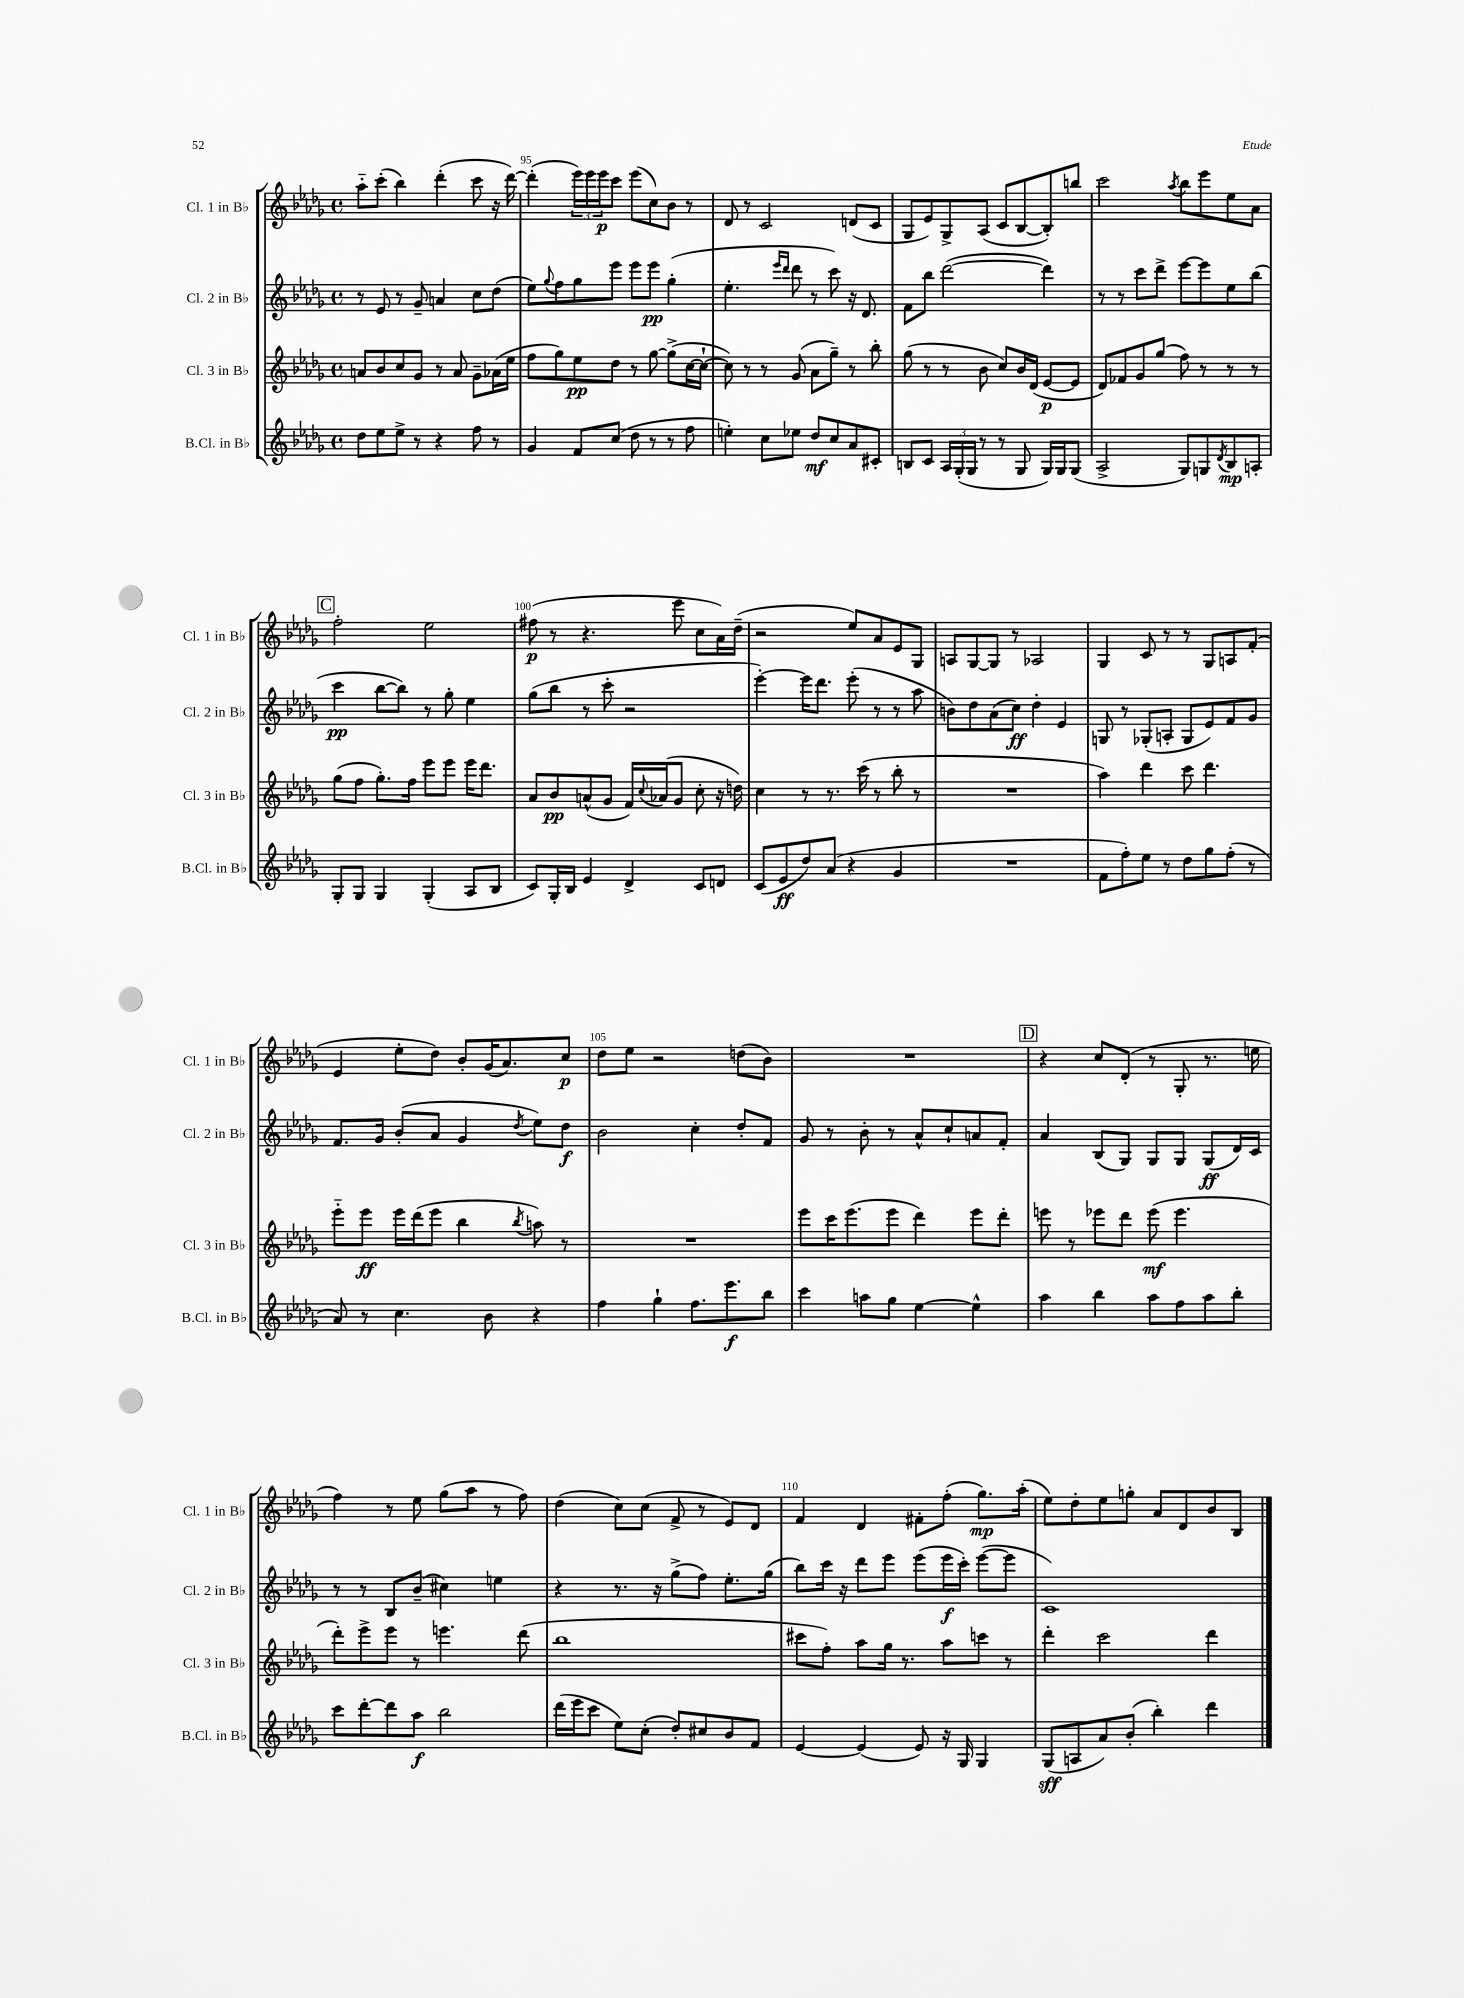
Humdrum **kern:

**kern	**kern	**kern	**kern
*staff4	*staff3	*staff2	*staff1
*clefG2	*clefG2	*clefG2	*clefG2
*k[b-e-a-d-g-]	*k[b-e-a-d-g-]	*k[b-e-a-d-g-]	*k[b-e-a-d-g-]
*M4/4	*M4/4	*M4/4	*M4/4
*met(c)	*met(c)	*met(c)	*met(c)
8dd-	8a	8r	8aa-'~
8ee-	8b-	8e-	(8ccc'
8ee-^	8cc	8r	4bb-)
8r	8g-	8g-~	.
4r	8r	4a	(4ddd-'
.	8a	.	.
8ff	8g-~	8cc	8ccc
8r	(16a-	(8dd-	16r
.	16ee-	.	[16ddd-)
=	=	=	=
4g-	8ff	8ee-)	(4ddd-']
.	.	8qqgg-	.
.	8gg-)	8ff	.
8f	8ee-	8gg-	24eee-)
.	.	.	24eee-
.	.	.	24eee-
(8cc	8dd-	8eee-	8ccc
8dd-	8r	8eee-	(8eee-
8r	[8gg-	8eee-	8cc)
8r	(8gg-^]	(4gg-'	8b-
8ff	[16cc	.	8r
.	16cc`_	.	.
=	=	=	=
4ee')	8cc])	4.ee-'	8d-
.	8r	.	8r
8cc	8r	.	2c
.	.	16qqeee-	.
.	.	16qqddd-	.
8ee-	(8g-	8ddd-	.
8dd-	8a-	8r	.
8cc	8gg-~)	8ccc)	.
8a-	8r	16r	(8d
.	.	8.d-	.
8c#'	8bb-'	.	8c
=	=	=	=
8B	(8gg-	8f	8G-
8c	8r	8bb-	8e-)
24A-	8r	([2ddd-	8G-^
(24G-'	.	.	.
24G-	.	.	.
8r	8b-	.	(8A-
8r	8cc)	.	8c
8G-	16b-	.	[8B-
.	(16d-	.	.
16G-)	[8e-	4ddd-])	8B-'])
16G-	.	.	.
(8G-	8e-]	.	8bb
=	=	=	=
2A-^	8d-)	8r	2ccc
.	8f-	8r	.
.	8g-	8ccc	.
.	(8gg-	8ddd-^	.
.	.	.	8qaa-
8G-)	8ff)	[8eee-	8bb-
8G	8r	8eee-]	8eee-
8qd-	.	.	.
8B-	8r	8ee-	8ee-
8A'	8r	(8bb-	8a-
=	=	=	=
8G-'	(8gg-	4ccc	2ff'
8G-	8ff	.	.
4G-	8.gg-')	[8bb-	.
.	.	8bb-])	.
.	16ff	.	.
(4G-'	8eee-	8r	2ee-
.	8eee-	8gg-'	.
8A-	16eee-	4ee-	.
.	8.ddd-	.	.
8B-	.	.	.
=	=	=	=
8c)	8a-	(8gg-	(8ff#
16G-'	8b-	8bb-	8r
16B-	.	.	.
4e-	(8a^^	8r	4.r
.	8g-	8ccc'	.
4d-^	16f)	2r	.
.	8qqcc	.	.
.	(16a-	.	.
.	8g-	.	8eee-
8c	8cc'	.	8cc
8d	16r	.	16a-)
.	16dd)	.	(16dd-~
=	=	=	=
(8c	4cc	[4eee-')	2r
8e-	.	.	.
8dd-)	8r	16eee-]	.
.	.	8.ddd-	.
(8a-	8.r	.	.
4r	.	(8eee-'	8ee-)
.	(16ccc	.	.
.	8r	8r	8a-
4g-	8bb-'	8r	8e-
.	8r	8aa-	8G-
=	=	=	=
1r	1r	8b)	8A
.	.	8dd-	[8G-
.	.	(8a-	8G-]
.	.	8cc)	8r
.	.	4dd-'	2A-
.	.	4e-	.
=	=	=	=
8f	4aa-)	8G	4G-
8ff')	.	8r	.
8ee-	4ddd-	(8G-'	8c
8r	.	8A'	8r
8dd-	8ccc	8G-	8r
8gg-	4.ddd-	8e-)	8G-
(8ff'	.	8f	8A
8r	.	8g-	(8f'
=	=	=	=
8a-)	8eee-'~	8.f	4e-
8r	8eee-	.	.
.	.	16g-	.
4.cc	16eee-	(8b-'	8ee-'
.	(16ddd-	.	.
.	8eee-	8a-	8dd-)
.	4bb-	4g-	8b-'
8b-	.	.	(16g-
.	.	.	8.a-)
.	8qbb-	8qdd-	.
4r	8aa)	8ee-)	.
.	8r	8dd-	8cc
=	=	=	=
4ff	1r	2b-	8dd-
.	.	.	8ee-
4gg-`	.	.	2r
8.ff	.	4cc'	.
8.eee-	.	.	.
.	.	8dd-'	(8dd
8bb-	.	8f	8b-)
=	=	=	=
4ccc	8eee-	8g-	1r
.	16ccc	8r	.
.	(8.eee-	.	.
8aa	.	8b-'	.
8gg-	8eee-	8r	.
[4ee-	4ddd-)	8a-^^	.
.	.	8cc`	.
4ee-^^]	8eee-	8a	.
.	8ddd-'	8f'	.
=	=	=	=
4aa-	8eee	4a-	4r
.	8r	.	.
4bb-	8eee-	(8B-	8cc
.	8ddd-	8G-)	(8d-'
8aa-	(8eee-	8G-	8r
8ff	4.eee-	8G-	8G-'
8aa-	.	(8G-	8.r
8bb-'	.	16d-)	.
.	.	16c	16ee
=	=	=	=
8ccc	8ddd-')	8r	4ff)
[8ddd-'	8eee-^	8r	.
8ddd-]	8eee-	8B-	8r
8aa-	8r	(8b-~	8ee-
2bb-	4.eee	4cc#)	(8gg-
.	.	.	8aa-
.	.	4ee	8r
.	(8ddd-	.	8ff)
=	=	=	=
(16ddd-	1bb-	4r	(4dd-
16eee-	.	.	.
8ccc	.	.	.
8ee-)	.	8.r	8cc)
(8cc'	.	.	(8cc
.	.	16r	.
8dd-')	.	(8gg-^	8f^
8cc#	.	8ff)	8r
8b-	.	8.ee-'	8e-)
8f	.	.	8d-
.	.	(16gg-	.
=	=	=	=
[4e-	8ccc#	8bb-)	4f
.	8ff')	16ccc	.
.	.	16r	.
(4e-]	8aa-	8ddd-	4d-
.	16gg-	8eee-	.
.	8.r	.	.
8e-)	.	(8eee-	8f#'
16r	8aa-	16eee-	(8ff'
16G-	.	16ccc')	.
4G-	8ccc	([8eee-	8.gg-)
.	8r	8eee-]	.
.	.	.	(16aa-'
=	=	=	=
(8G-	4ddd-'	1c)	8ee-)
8A	.	.	8dd-'
8a-)	2ccc	.	8ee-
(8b-'	.	.	8gg'
4bb-')	.	.	8a-
.	.	.	8d-
4ddd-	4ddd-	.	8b-
.	.	.	8B-
==	==	==	==
*-	*-	*-	*-
